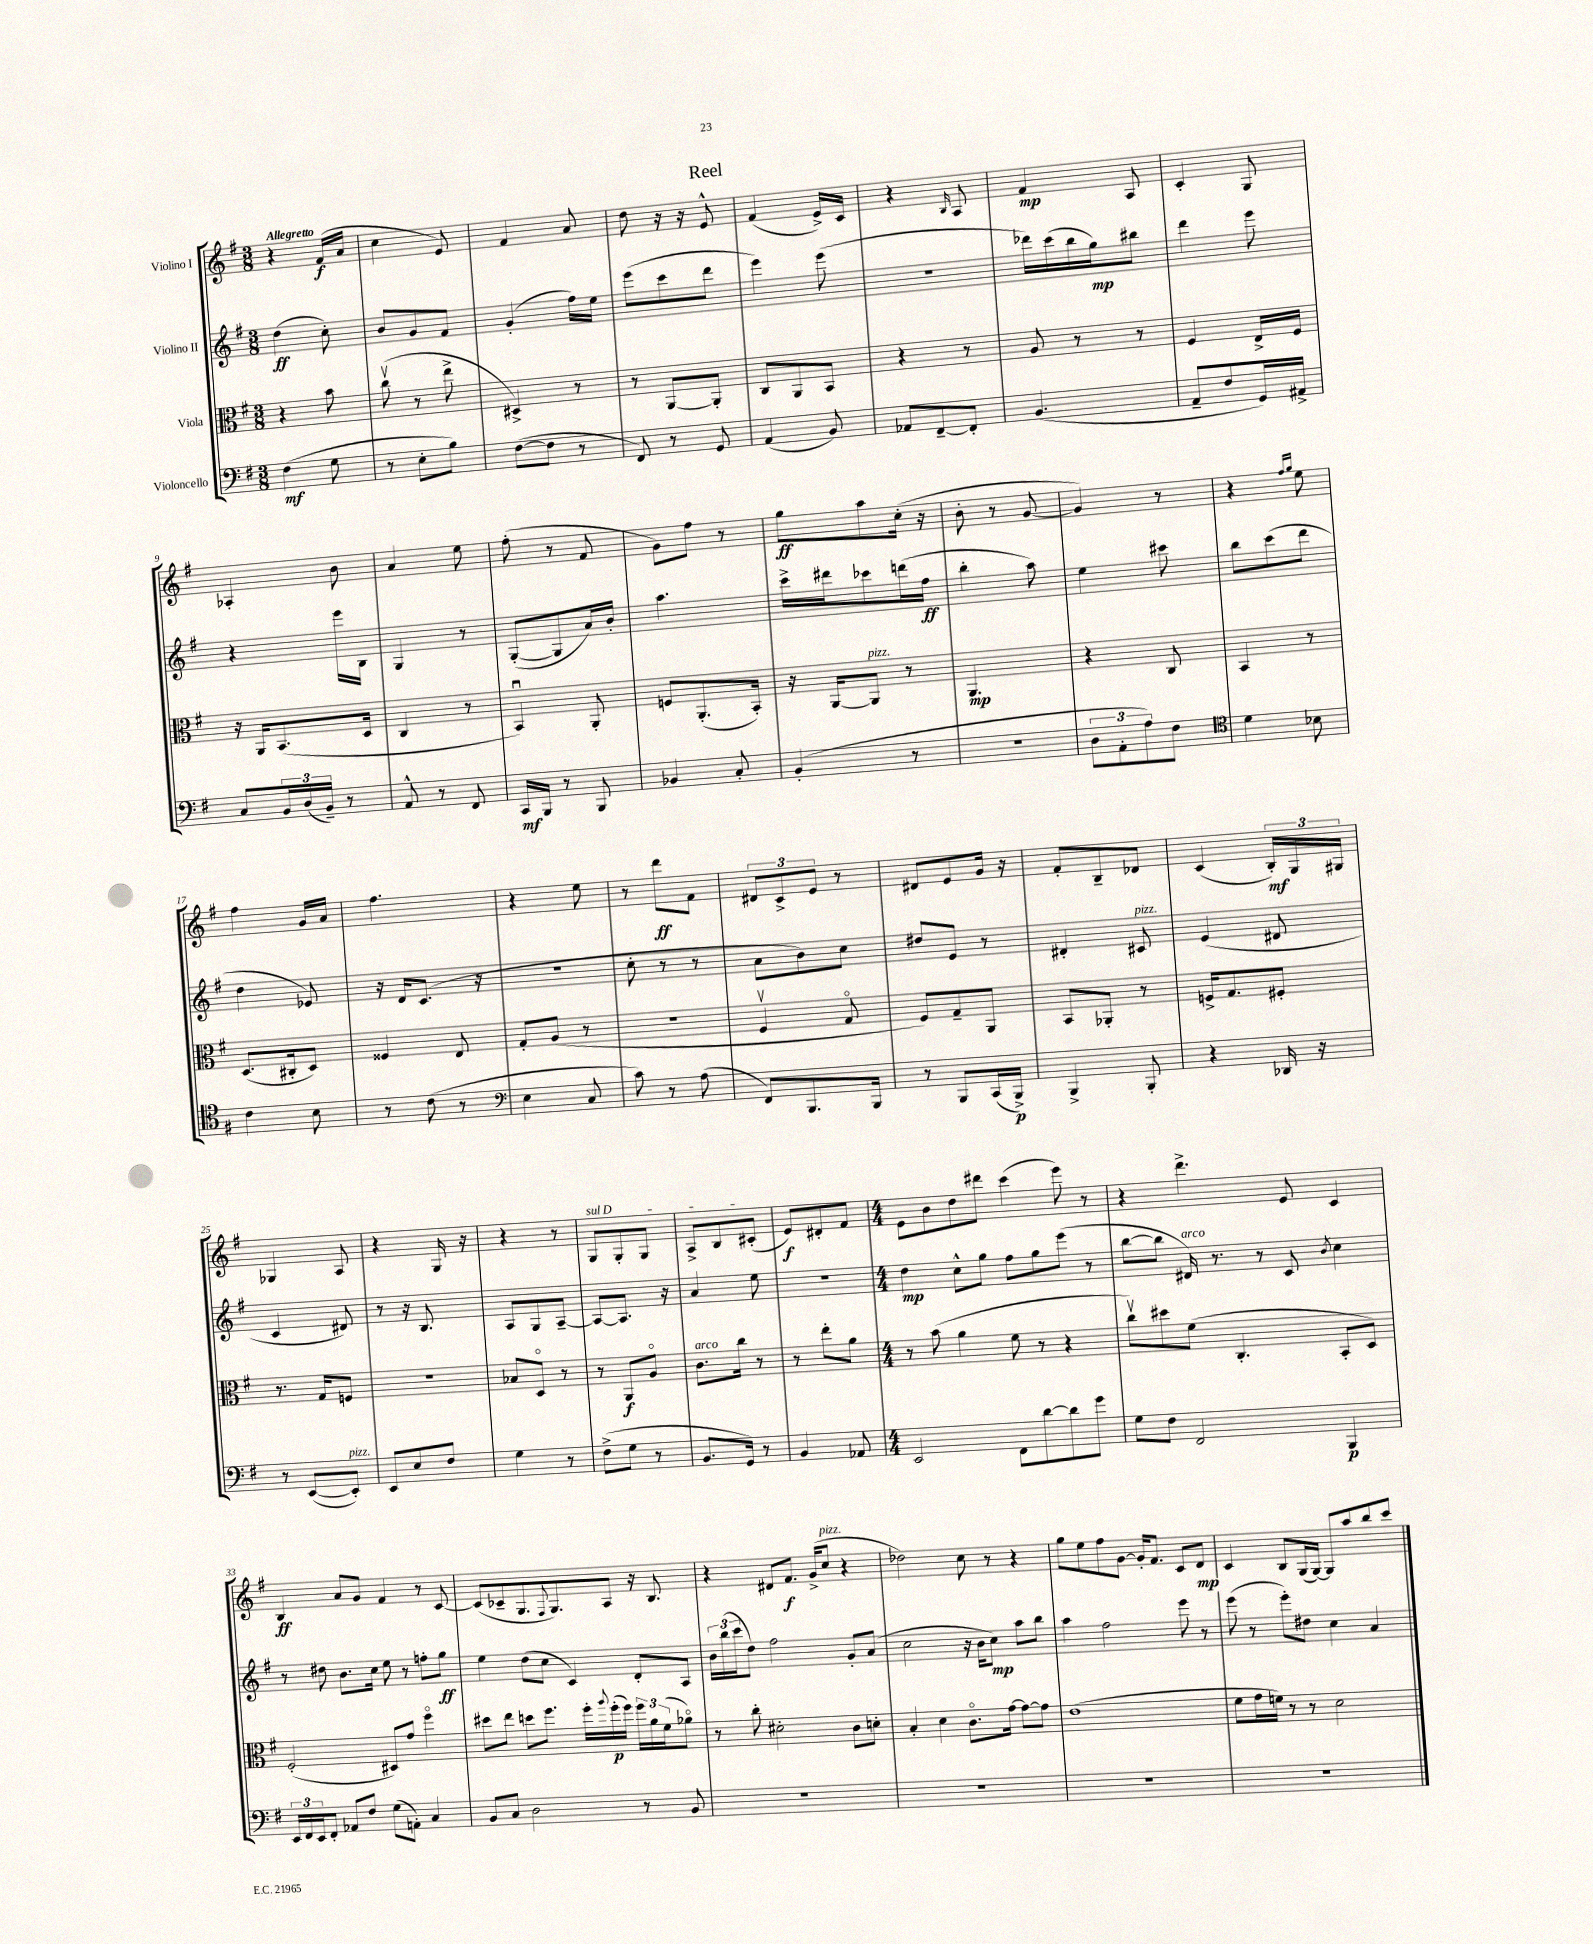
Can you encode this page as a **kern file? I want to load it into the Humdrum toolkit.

**kern	**dynam	**kern	**dynam	**kern	**dynam	**kern	**dynam
*part4	*part4	*part3	*part3	*part2	*part2	*part1	*part1
*staff4	*staff4	*staff3	*staff3	*staff2	*staff2	*staff1	*staff1
*I"Violoncello	*	*I"Viola	*	*I"Violino II	*	*I"Violino I	*
*clefF4	*	*clefC3	*	*clefG2	*	*clefG2	*
*k[f#]	*	*k[f#]	*	*k[f#]	*	*k[f#]	*
*M3/8	*	*M3/8	*	*M3/8	*	*M3/8	*
=1	=1	=1	=1	=1	=1	=1	=1
!	!	!	!	!	!	!LO:TX:a:B:t=Allegretto	!
(4F#\	mf	4r	.	(4dd\	ff	4r	.
8G\	.	8b\	.	8cc'\)	.	(16f#/LL	f
.	.	.	.	.	.	16a/JJ	.
=2	=2	=2	=2	=2	=2	=2	=2
8r	.	(8ccv\	.	8b/L	.	4cc\	.
8E'\L	.	8r	.	8g/	.	.	.
8B\J)	.	8ee^\	.	8f#/J	.	8e/)	.
=3	=3	=3	=3	=3	=3	=3	=3
([8F#\L	.	4D#X^/)	.	(4g'/	.	4f#/	.
8F#\J]	.	.	.	.	.	.	.
8r	.	8r	.	16ff#\LL)	.	8a/	.
.	.	.	.	16ee\JJ	.	.	.
=4	=4	=4	=4	=4	=4	=4	=4
8FF#/)	.	8r	.	(8eee\L	.	8dd\	.
8r	.	[8AA/L	.	8ccc\	.	16r	.
.	.	.	.	.	.	16r	.
8GG/	.	8AA'/J]	.	8ddd\J	.	8e^^/	.
=5	=5	=5	=5	=5	=5	=5	=5
(4AA/	.	8C/L	.	4eee\)	.	(4f#/	.
.	.	8AA/	.	.	.	.	.
8BB/)	.	8BB/J	.	(8eee\	.	16e^/LL)	.
.	.	.	.	.	.	16c/JJ	.
=6	=6	=6	=6	=6	=6	=6	=6
8AA-X/L	.	4r	.	4.r	.	4r	.
[8FF#~/	.	.	.	.	.	.	.
.	.	.	.	.	.	16qqB/	.
8FF#'/J]	.	8r	.	.	.	8A/	.
=7	=7	=7	=7	=7	=7	=7	=7
(4.BB/	.	8A/	.	16ddd-X\LL)	.	4f#/	mp
.	.	.	.	(16ccc\	.	.	.
.	.	8r	.	16bb\	.	.	.
.	.	.	.	16gg\J)	mp	.	.
.	.	8r	.	8bb#X\J	.	8A/	.
=8	=8	=8	=8	=8	=8	=8	=8
8AA~/L	.	4F#/	.	4ddd\	.	4c'/	.
8F#/	.	.	.	.	.	.	.
16GG/L)	.	16E^/LL	.	8eee\	.	8G/	.
16AA#X^/JJ	.	16F#/JJ	.	.	.	.	.
!!LO:LB:g=z
=9	=9	=9	=9	=9	=9	=9	=9
8C/L	.	16r	.	4r	.	4A-X'/	.
.	.	16AA/KL	.	.	.	.	.
24BB/L	.	(8.BB/	.	.	.	.	.
(24D/	.	.	.	.	.	.	.
24BB~/JJ)	.	.	.	.	.	.	.
8r	.	.	.	16eee\LL	.	8b\	.
.	.	16D/Jk	.	16B\JJ	.	.	.
=10	=10	=10	=10	=10	=10	=10	=10
8AA^^/	.	4C/	.	4G/	.	4a/	.
8r	.	.	.	.	.	.	.
8FF#/	.	8r	.	8r	.	8ee\	.
=11	=11	=11	=11	=11	=11	=11	=11
16CC/LL	mf	4BBu/)	.	([8G'/L	.	(8ff#'\	.
16BBB/JJ	.	.	.	.	.	.	.
8r	.	.	.	8G/]	.	8r	.
8BBB/	.	8AA'/	.	16a/L)	.	8f#/	.
.	.	.	.	16b'/JJ	.	.	.
=12	=12	=12	=12	=12	=12	=12	=12
4BB-X/	.	8Fn/L	.	4.aa\	.	8g\L)	.
.	.	(8.AA'/	.	.	.	8ff#\J	.
8C'/	.	.	.	.	.	8r	.
.	.	16BB'/Jk)	.	.	.	.	.
=13	=13	=13	=13	=13	=13	=13	=13
(4BB'/	.	16r	.	16ccc^\LL	.	8gg\L	ff
.	.	[16AA/KL	.	16ddd#X\J	.	.	.
!	!	!LO:TX:a:i:t=pizz.	!	!	!	!	!
.	.	8AA/J]	.	8ccc-X\	.	8aa\	.
8r	.	8r	.	(16dddn\L	.	(16cc'\Jk	.
.	.	.	.	16ff#\JJ	ff	16r	.
=14	=14	=14	=14	=14	=14	=14	=14
4.r	.	4.AA/	mp	4bb'\	.	8b'\	.
.	.	.	.	.	.	8r	.
.	.	.	.	8aa\)	.	[8g/	.
=15	=15	=15	=15	=15	=15	=15	=15
12D\L	.	4r	.	4ee\	.	4g/])	.
12AA'\	.	.	.	.	.	.	.
12A\)	.	.	.	.	.	.	.
8F#\J	.	8C/	.	8ccc#X\	.	8r	.
=16	=16	=16	=16	=16	=16	=16	=16
*clefC4	*	*	*	*	*	*	*
4d\	.	4BB/	.	8bb\L	.	4r	.
.	.	.	.	(8ccc\	.	.	.
.	.	.	.	.	.	16qqff#/LL	.
.	.	.	.	.	.	16qqgg/JJ	.
8B-X\	.	8r	.	8ddd\J	.	8ee\	.
!!LO:LB:g=z
=17	=17	=17	=17	=17	=17	=17	=17
4c\	.	(8.D/L	.	4dd\	.	4ff#\	.
.	.	16C#X'/k	.	.	.	.	.
8B\	.	8D/J)	.	8e-X/)	.	16g/LL	.
.	.	.	.	.	.	16a/JJ	.
=18	=18	=18	=18	=18	=18	=18	=18
8r	.	4F##X/	.	16r	.	4.ff#\	.
.	.	.	.	16d/KL	.	.	.
(8c\	.	.	.	(8.c/J	.	.	.
8r	.	8E/	.	.	.	.	.
.	.	.	.	16r	.	.	.
=19	=19	=19	=19	=19	=19	=19	=19
*clefF4	*	*	*	*	*	*	*
4E\	.	8G'/L	.	4.r	.	4r	.
.	.	(8A/J	.	.	.	.	.
8C/	.	8r	.	.	.	8ee\	.
=20	=20	=20	=20	=20	=20	=20	=20
8c\)	.	4.r	.	8cc'\	.	8r	.
8r	.	.	.	8r	.	8ddd\L	ff
(8A\	.	.	.	8r	.	8f#\J	.
=21	=21	=21	=21	=21	=21	=21	=21
8FF#/L)	.	4F#v/	.	8a\L	.	12d#X/L	.
.	.	.	.	.	.	12c^/	.
8.BBB/	.	.	.	8b\)	.	.	.
.	.	.	.	.	.	12e/J	.
.	.	8G/	.	8cc\J	.	8r	.
16BBB/Jk	.	.	.	.	.	.	.
=22	=22	=22	=22	=22	=22	=22	=22
8r	.	8F#/L)	.	8dd#X/L	.	8d#X/L	.
8BBB/L	.	8G~/	.	8e/J	.	8e/	.
(16CC/L	.	8AA/J	.	8r	.	16g/Jk	.
16BBB^/JJ)	p	.	.	.	.	16r	.
=23	=23	=23	=23	=23	=23	=23	=23
4BBB^/	.	8BB/L	.	4d#X'/	.	8f#'/L	.
.	.	8AA-X'/J	.	.	.	8B~/	.
!	!	!	!	!LO:TX:a:i:t=pizz.	!	!	!
8BBB'/	.	8r	.	8c#X/	.	8d-X/J	.
=24	=24	=24	=24	=24	=24	=24	=24
4r	.	16Fn^/KL	.	(4e/	.	(4c/	.
.	.	8.G/	.	.	.	.	.
16DD-X/	.	8F#X'/J	.	8d#X/	.	24B'/LL)	mf
.	.	.	.	.	.	24G/	.
16r	.	.	.	.	.	.	.
.	.	.	.	.	.	24G#X/JJ	.
!!LO:LB:g=z
=25	=25	=25	=25	=25	=25	=25	=25
8r	.	8.r	.	4c/	.	4G-X/	.
([8EE/L	.	.	.	.	.	.	.
.	.	16G/KL	.	.	.	.	.
!LO:TX:a:i:t=pizz.	!	!	!	!	!	!	!
8EE'/J])	.	8Fn/J	.	8d#X/)	.	8A/	.
=26	=26	=26	=26	=26	=26	=26	=26
8EE/L	.	4.r	.	8r	.	4r	.
8E/	.	.	.	16r	.	.	.
.	.	.	.	8.B/	.	.	.
8F#/J	.	.	.	.	.	16G/	.
.	.	.	.	.	.	16r	.
=27	=27	=27	=27	=27	=27	=27	=27
4G\	.	8B-X/L	.	8A/L	.	4r	.
.	.	8D/J	.	8G/	.	.	.
8r	.	8r	.	[8A~/J	.	8r	.
=28	=28	=28	=28	=28	=28	=28	=28
!	!	!	!	!	!	!LO:TX:a:i:t=sul D	!
(8F#^\L	.	8r	.	8A/L_	.	8G/L	.
8G\J	.	8AA/L	f	8.A/J]	.	8G'/	.
8r	.	8A/J	.	.	.	8G/J	.
.	.	.	.	16r	.	.	.
=29	=29	=29	=29	=29	=29	=29	=29
!	!	!LO:TX:a:i:t=arco	!	!	!	!	!
8.BB/L	.	8.c\L	.	4a/	.	8A^/L	.
.	.	.	.	.	.	8B/	.
16GG/Jk)	.	16cc\Jk	.	.	.	.	.
8r	.	8r	.	8ee\	.	(8c#X'/J	.
=30	=30	=30	=30	=30	=30	=30	=30
4BB/	.	8r	.	4.r	.	8e/L)	f
.	.	8ee'\L	.	.	.	8d#X'/	.
8AA-X/	.	8a\J	.	.	.	8f#/J	.
=31	=31	=31	=31	=31	=31	=31	=31
*M4/4	*	*M4/4	*	*M4/4	*	*M4/4	*
2EE/	.	8r	.	4dd\	mp	8e\L	.
.	.	(8b\	.	.	.	8b\	.
.	.	4a\	.	8cc^^\L	.	8dd\	.
.	.	.	.	8gg\J	.	8ddd#X\J	.
8FF#\L	.	8f#\	.	8ff#\L	.	(4ccc\	.
[8d\	.	8r	.	8gg\	.	.	.
8d\]	.	4r	.	(8eee\J	.	8eee\)	.
8g\J	.	.	.	8r	.	8r	.
=32	=32	=32	=32	=32	=32	=32	=32
8G\L	.	8ccv\L)	.	[8bb\L	.	4r	.
8F#\J	.	8dd#X\	.	8bb\J]	.	.	.
!	!	!	!	!LO:TX:a:i:t=arco	!	!	!
2FF#/	.	(8f#\J	.	16d#X/)	.	4.ddd^\	.
.	.	.	.	8.r	.	.	.
.	.	4.C'/	.	.	.	.	.
.	.	.	.	8r	.	.	.
.	.	.	.	8c/	.	8e/	.
.	.	.	.	8qb/	.	.	.
4BBB/	p	8BB'/L	.	4cc\	.	4c/	.
.	.	8D/J)	.	.	.	.	.
!!LO:LB:g=z
=33	=33	=33	=33	=33	=33	=33	=33
24EE/LL	.	(2F#'/	.	8r	.	4B/	ff
24FF#/	.	.	.	.	.	.	.
24EE/J	.	.	.	.	.	.	.
8FF#'/J	.	.	.	8dd#X\	.	.	.
8AA-X/L	.	.	.	8.b\L	.	8a/L	.
8F#/J	.	.	.	.	.	8g/J	.
.	.	.	.	16cc\Jk	.	.	.
(8G\L	.	8D#X/L)	.	8ee\	.	4f#/	.
8AAn'\J)	.	8g/J	.	8r	.	.	.
4C/	.	4ff#\	.	8ffn'\L	.	8r	.
.	.	.	.	8gg\J	ff	[8c/	.
=34	=34	=34	=34	=34	=34	=34	=34
8BB/L	.	8dd#X\L	.	4ee\	.	(8c/L]	.
8C/J	.	8ee\J	.	.	.	8c-X~/	.
2D\	.	8ddn\L	.	(8dd\L	.	8.G/	.
.	.	8.ff#\J	.	8cc\J	.	.	.
.	.	.	.	.	.	8qqF#/	.
.	.	.	.	.	.	8.G/)	.
.	.	.	.	4c/)	.	.	.
.	.	16ff#'\LL	.	.	.	.	.
.	.	8qqaa/	.	.	.	.	.
.	.	(16ff#'\	p	.	.	8A/J	.
.	.	16ff#\JJ)	.	.	.	.	.
8r	.	24ff#\LL	.	8d'/L	.	16r	.
.	.	24a\	.	.	.	.	.
.	.	.	.	.	.	8.B/	.
.	.	(24f#\J	.	.	.	.	.
8BB/	.	8a-X\J)	.	8A/J	.	.	.
=35	=35	=35	=35	=35	=35	=35	=35
1r	.	8r	.	24b\LL	.	4r	.
.	.	.	.	(24bb\	.	.	.
.	.	.	.	24ccc\J	.	.	.
.	.	8cc'\	.	8dd\J)	.	.	.
.	.	2d#X'\	.	2ff#\	.	8d#X/L	.
.	.	.	.	.	.	8.f#/J	f
.	.	.	.	.	.	(16g^/KL	.
!	!	!	!	!	!	!LO:TX:a:i:t=pizz.	!
.	.	.	.	.	.	8cc/J	.
.	.	8c\L	.	8g'/L	.	4r	.
.	.	8dn'\J	.	(8a/J	.	.	.
=36	=36	=36	=36	=36	=36	=36	=36
1r	.	4B'/	.	2cc\	.	2dd-X\)	.
.	.	4d\	.	.	.	.	.
.	.	8.c\L	.	16r	.	8cc\	.
.	.	.	.	16b\KL	.	.	.
.	.	.	.	8cc\J)	mp	8r	.
.	.	[16g\Jk	.	.	.	.	.
.	.	8g\L_	.	8aa\L	.	4r	.
.	.	8g\J]	.	8bb\J	.	.	.
=37	=37	=37	=37	=37	=37	=37	=37
1r	.	(1e	.	4aa\	.	8gg\L	.
.	.	.	.	.	.	8ee\	.
.	.	.	.	2ff#\	.	8ff#\	.
.	.	.	.	.	.	[8g\J	.
.	.	.	.	.	.	16g'/KL]	.
.	.	.	.	.	.	8.f#/J	.
.	.	.	.	8eee\	.	8c/L	.
.	.	.	.	8r	.	8d/J	mp
=38	=38	=38	=38	=38	=38	=38	=38
1r	.	8f#\L	.	(8eee\	.	4c/	.
.	.	16g\L	.	8r	.	.	.
.	.	16fn\JJ)	.	.	.	.	.
.	.	8r	.	8eee'\L)	.	8B/L	.
.	.	8r	.	8dd#X\J	.	(16G/L	.
.	.	.	.	.	.	[16G/JJ)	.
.	.	2d\	.	4cc\	.	8G/L]	.
.	.	.	.	.	.	8aa/	.
.	.	.	.	4a/	.	8bb/	.
.	.	.	.	.	.	8ccc/J	.
==	==	==	==	==	==	==	==
*-	*-	*-	*-	*-	*-	*-	*-
